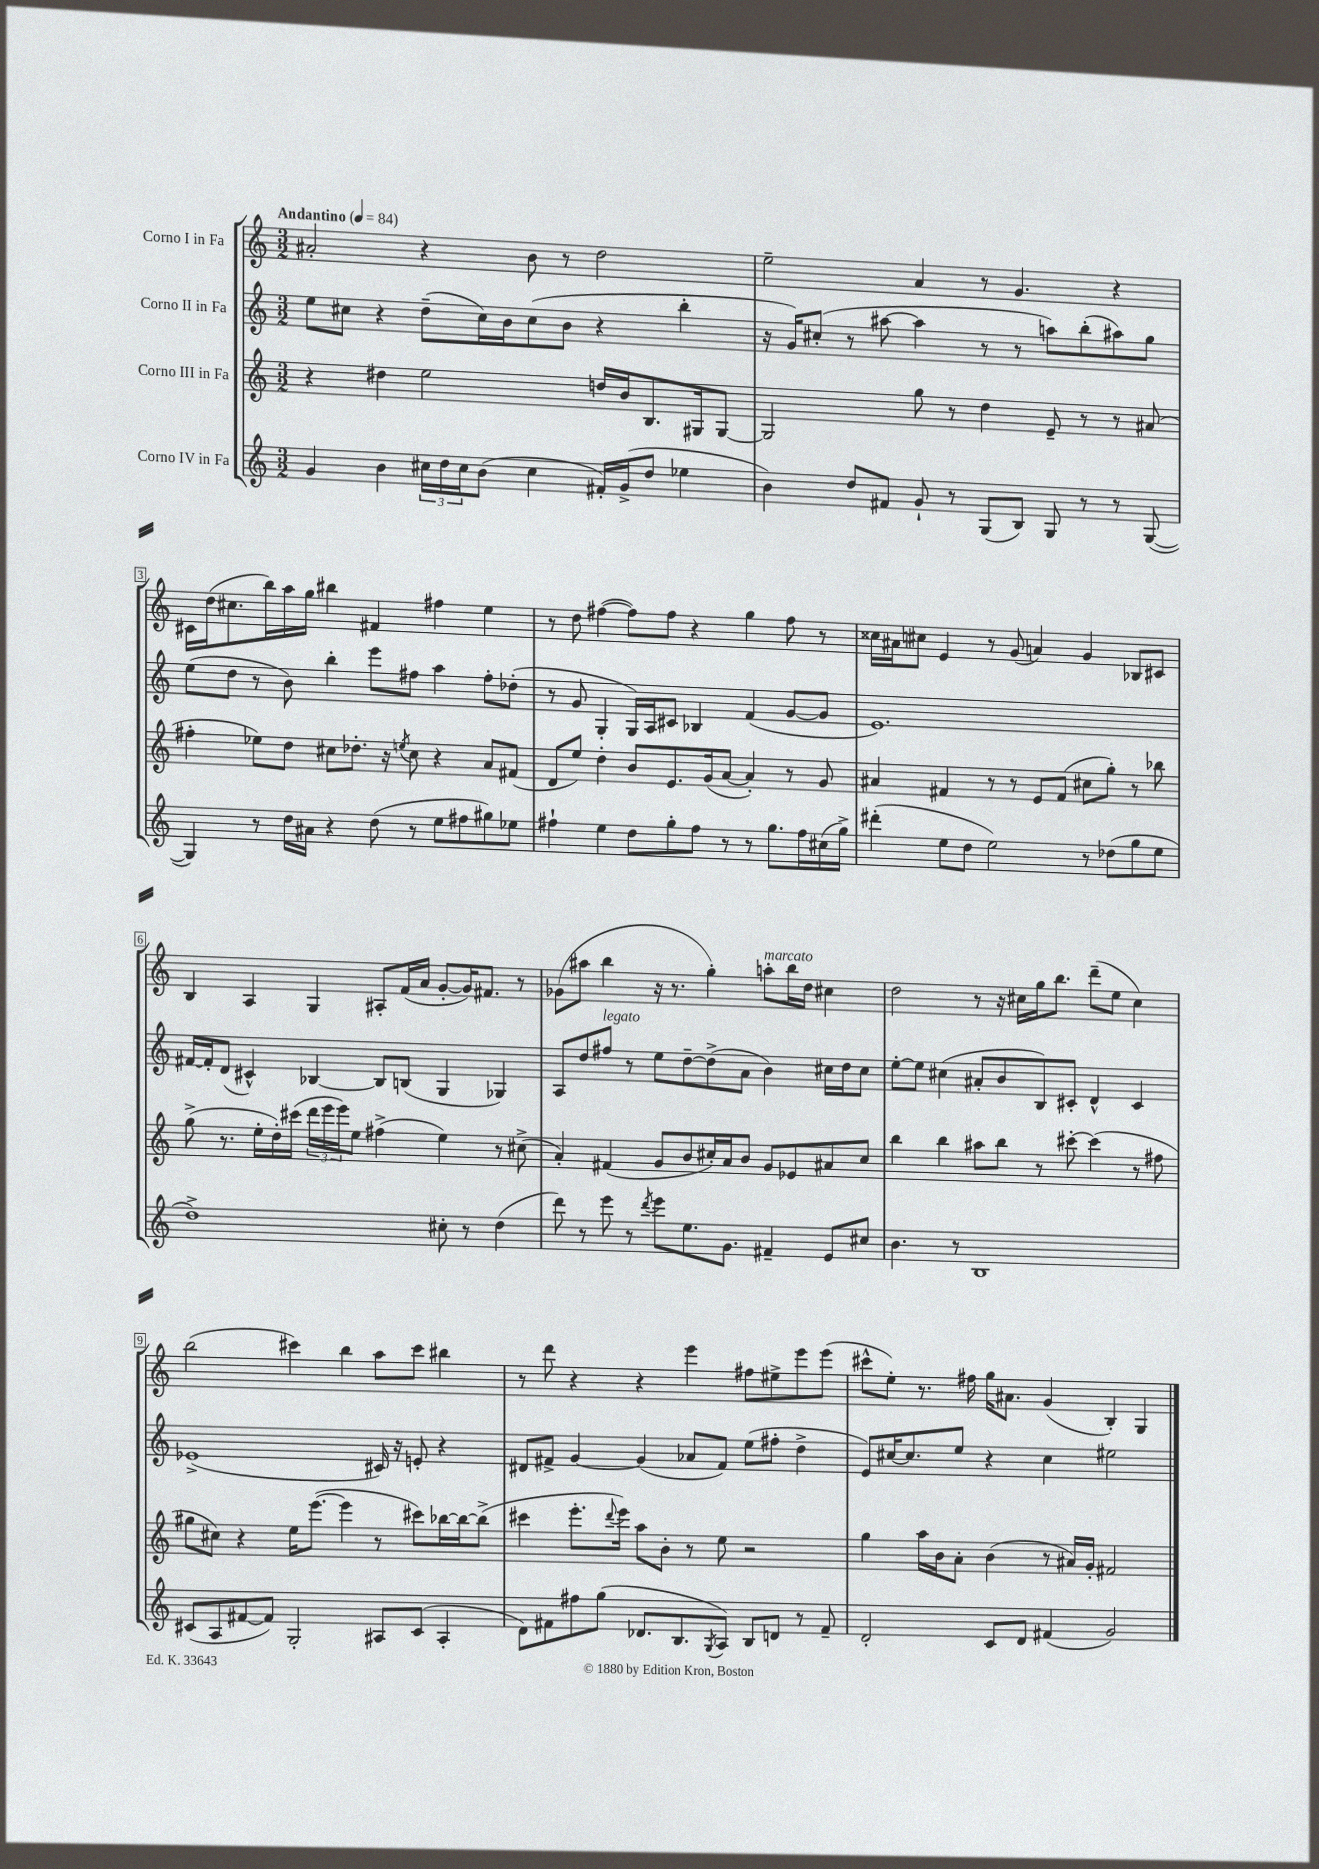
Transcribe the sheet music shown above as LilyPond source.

<<
\new StaffGroup <<
\new Staff = "s0" \with { instrumentName = "Corno I in Fa" } {
    \clef treble \key c \major \numericTimeSignature \time 3/2 \tempo "Andantino" 4 = 84
    ais'2-. r4 b'8 r8 d''2 |
    e''2-- a'4 r8 g'4. r4 |
    cis'16 d''16( cis''8. b''16) a''16 g''16 bis''4 fis'4 fis''4 e''4 |
    r8 d''8 fis''4~( fis''8) fis''8 r4 g''4 fis''8 r8 |
    cisis''16 ais'16 cis''8 e'4 r8 g'8( a'4) g'4 bes8 cis'8 |
    b4 a4 g4 ais8-. f'16( a'16 g'8~-. g'16) fis'8. r8 |
    ges'8( ais''8 b''4 r16 r8. g''4-.) a''8-.^\markup { \italic "marcato" } b''16 d''16 cis''4 |
    d''2 r8 r16 cis''16 g''16 b''8. d'''8--( e''8 cis''4) |
    b''2( cis'''4) b''4 a''8 cis'''8 bis''4 |
    r8 d'''8 r4 r4 e'''4 fis''8 eis''8-> e'''8 e'''8( |
    cis'''8-^ e''8-.) r8. fis''16 g''16 ais'8. g'4( b4-.) g4 \bar "|." |
}
\new Staff = "s1" \with { instrumentName = "Corno II in Fa" } {
    \clef treble \key c \major \numericTimeSignature \time 3/2
    e''8 cis''8 r4 d''8--( cis''16) b'16 cis''8( b'8 r4 b''4-. |
    r16 g'16) cis''8-.( r8 ais''8~ ais''4 r8 r8 a''8) b''8-.( ais''8) g''8 |
    e''8( d''8 r8 b'8) b''4-. e'''8 fis''8 a''4 fis''8-. des''8-.( |
    r8 g'8 g4-. g16) a16 cis'8 bes4 f'4( g'8~ g'8 |
    e'1.) |
    fis'16~ fis'16-. d'8( cis'4-^) bes4~ bes8 b8( g4 ges4) |
    a8 d''8 fis''8^\markup { \italic "legato" } r8 e''8 d''8~-- d''8->( a'8 b'4) cis''16 d''16 cis''8 |
    e''8~-. e''8 cis''4( ais'8-. b'8 b8) cis'8-. d'4-^ cis'4 |
    ees'1->( cis'16) r16 e'8-. r4 |
    dis'8 fis'8-> g'4~ g'4( aes'8 fis'8) e''8( fis''8-. d''4-> |
    e'8) cis''16~ cis''8. e''8 r4 cis''4 eis''2 \bar "|." |
}
\new Staff = "s2" \with { instrumentName = "Corno III in Fa" } {
    \clef treble \key c \major \numericTimeSignature \time 3/2
    r4 dis''4 e''2 d''16 b'16 b8. gis16 gis8~ |
    gis2 g''8 r8 d''4 e'8-- r8 r8 ais'8( |
    fis''4-. ees''8) d''8 cis''8 des''8.-. r16 \acciaccatura { e''8 } cis''8 r4 a'8 fis'8( |
    d'8 e''8) d''4-. b'8 e'8. g'16( a'8~ a'4-.) r8 g'8 |
    ais'4 fis'4 r8 r8 e'8 fis'8( cis''8 g''8-.) r8 bes''8 |
    g''8->( r8. e''16-. d''16-.) cis'''16( \tuplet 3/2 { d'''16 e'''16 e'''16) } e''8 fis''4->( e''4) r8 cis''8->( |
    a'4-.) fis'4( g'8 b'8 cis''16-.) a'16 b'8 g'8 ees'8 ais'8 cis''8 |
    b''4 b''4 ais''8 b''8 r8 cis'''8~-. cis'''4( r8 fis''8 |
    gis''8 cis''8) r4 e''16 e'''8.~( e'''4 r8 cis'''8) bes''16~ bes''16~ bes''8->( |
    cis'''4 e'''8.-. \appoggiatura { d'''8 } e'''16) a''8 b'8-. r8 e''8 r2 |
    g''4 a''16 b'16 a'8-. b'4( r8 ais'16) g'16-. fis'2 \bar "|." |
}
\new Staff = "s3" \with { instrumentName = "Corno IV in Fa" } {
    \clef treble \key c \major \numericTimeSignature \time 3/2
    g'4 b'4 \tuplet 3/2 { cis''16 d''16 cis''16 } b'8( cis''4 fis'16-.) g'16->( d''8 ees''4 |
    b'4) d''8 fis'8 g'8-! r8 g8( b8) g8 r8 r8 g8~( |
    g4) r8 d''16 ais'16 r4 d''8( r8 e''8 fis''8 gis''8) ees''8 |
    fis''4-! e''4 d''8 g''8-. fis''8 r8 r8 g''8. fis''16 cis''16( g''16->) |
    dis'''4-.( e''8 d''8 e''2) r8 des''8( g''8 e''8 |
    d''1->) cis''8-. r8 d''4( |
    d'''8) r8 e'''8 r8 \acciaccatura { d'''8 } e'''8 e''8. g'8. fis'4-- e'8 cis''8 |
    b'4. r8 b1 |
    cis'8( a8 fis'8~ fis'8) g2-. ais8 cis'8( ais4-. |
    d'8) fis'8 fis''8 g''8( des'8. b8. \acciaccatura { g8 } a8) b8 d'8 r8 fis'8-- |
    d'2-. c'8 d'8 fis'4( g'2) \bar "|." |
}
>>
>>
\layout { \context { \Score \override BarNumber.stencil = #(make-stencil-boxer 0.1 0.3 ly:text-interface::print) } }
